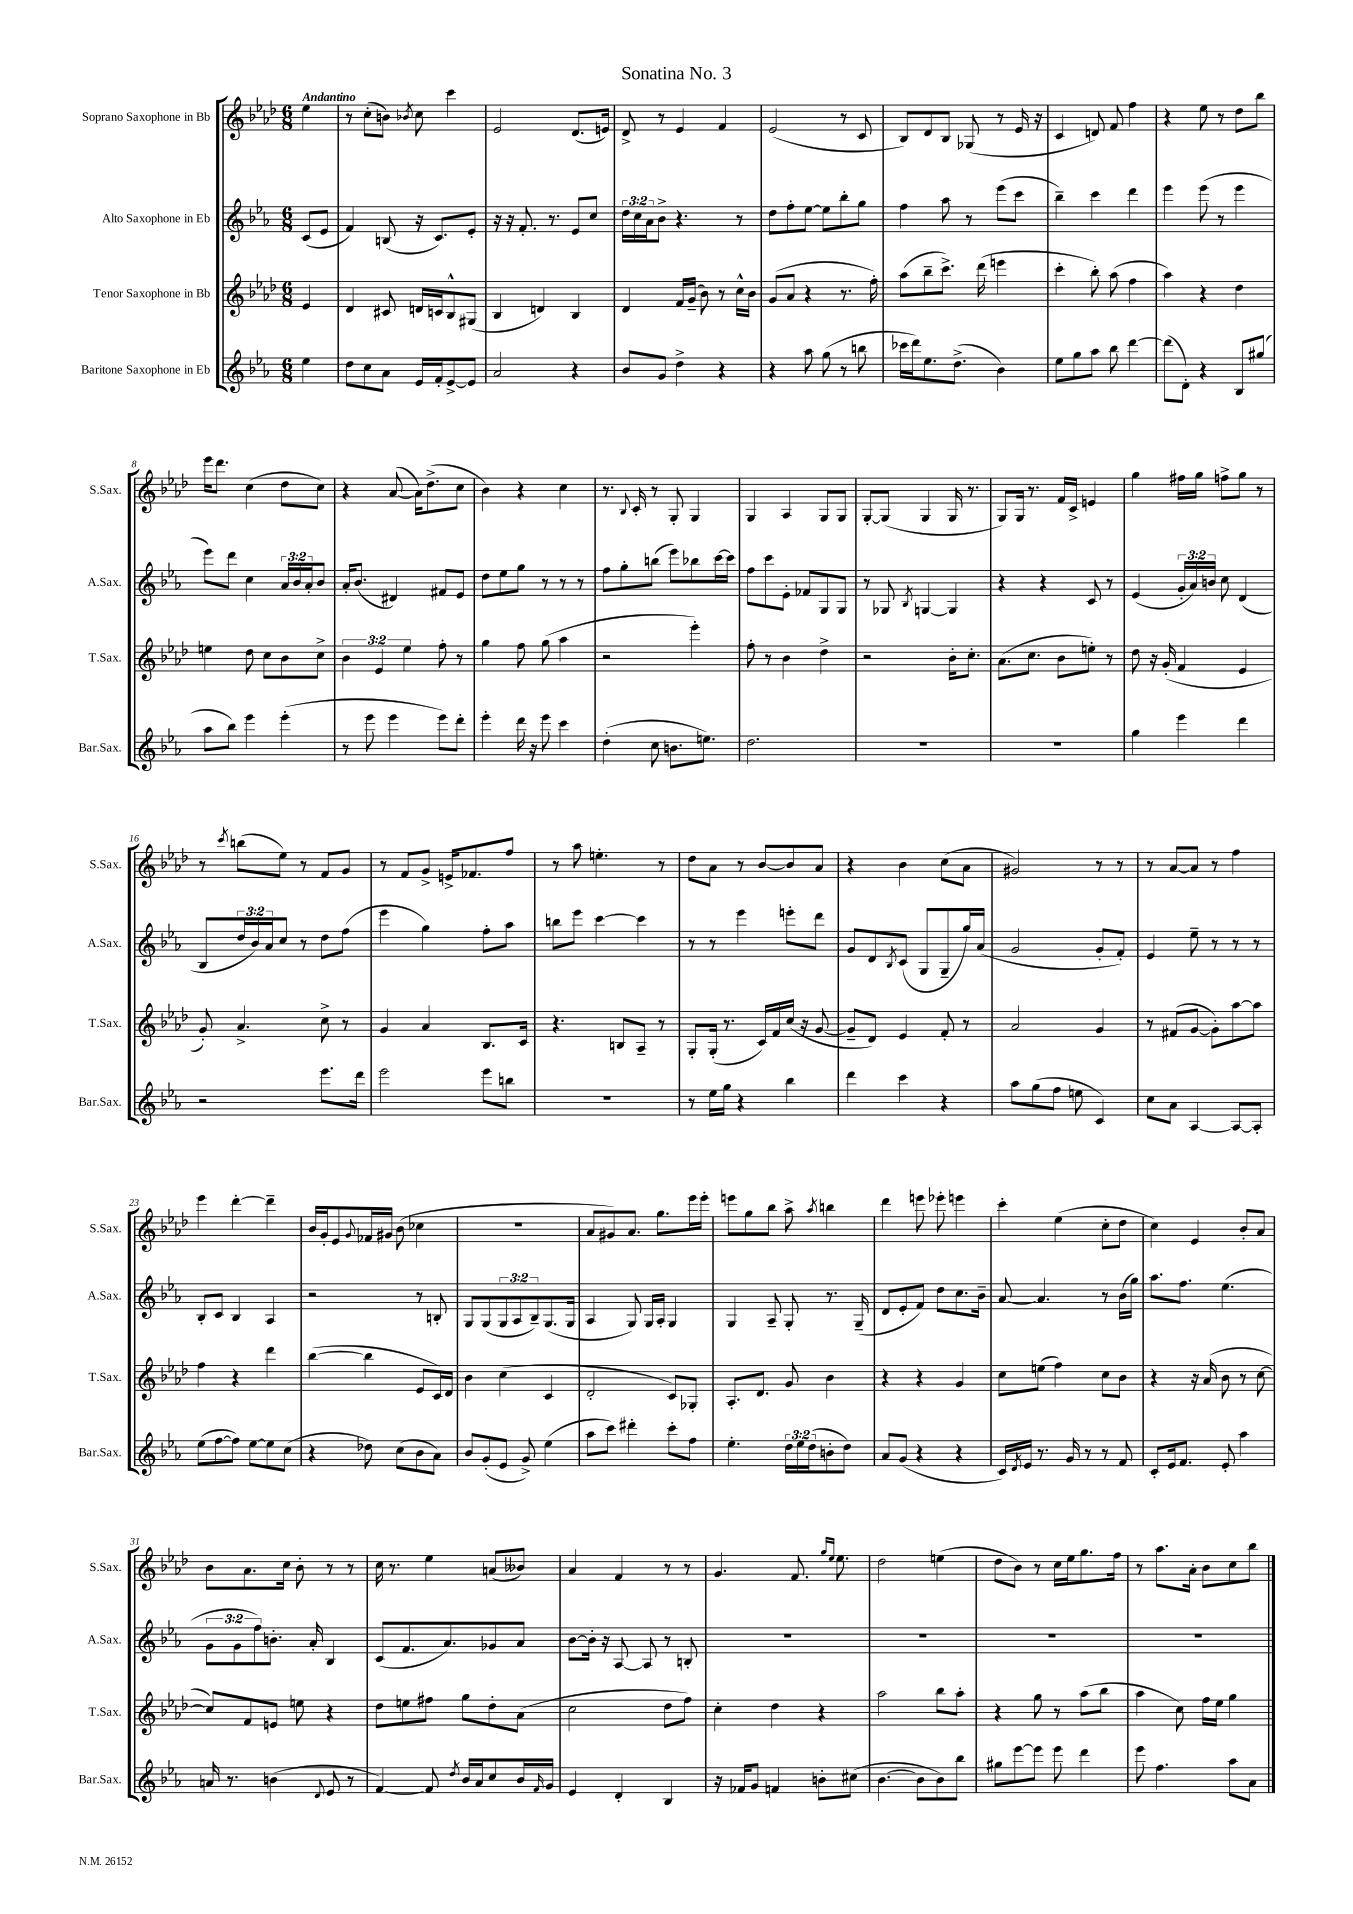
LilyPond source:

\header { title = "Sonatina No. 3" }
<<
\new StaffGroup <<
\new Staff = "s0" \with { instrumentName = "Soprano Saxophone in Bb" shortInstrumentName = "S.Sax." } {
    \clef treble \key aes \major \numericTimeSignature \time 6/8 \partial 4 \tempo "Andantino"
    ees''4 |
    r8 c''8-.( b'8) \acciaccatura { bes'8 } c''8 c'''4 |
    ees'2 des'8.( e'16) |
    des'8-> r8 ees'4 f'4 |
    ees'2( r8 c'8 |
    bes8) des'8 bes8 ges8( r8 ees'16 r16 |
    c'4 d'8) f'8 f''4 |
    r4 ees''8 r8 des''8 bes''8 |
    ees'''16 des'''8. c''4( des''8 c''8) |
    r4 aes'8~( aes'16) des''8.->( c''8 |
    bes'4) r4 c''4 |
    r8. \appoggiatura { bes8 } c'16-. r8 g8-. g4 |
    g4 aes4 g8 g8 |
    g8~-. g8( g4 g16 r8. |
    g8) g16 r8. f'16 c'16-> e'4 |
    g''4 fis''16 g''16 f''8-> g''8 r8 |
    r8 \acciaccatura { c'''8 } b''8( ees''8) r8 f'8 g'8 |
    r8 f'8 g'8-> e'16-> fes'8. f''8 |
    r8 aes''8 e''4.-. r8 |
    des''8 aes'8 r8 bes'8~ bes'8 aes'8 |
    r4 bes'4 c''8( aes'8 |
    gis'2) r8 r8 |
    r8 aes'8~ aes'8 r8 f''4 |
    ees'''4 des'''4~-. des'''4-- |
    bes'16 g'16-. ees'8 \appoggiatura { g'8 } fes'16 gis'16 bes'8( ces''4 |
    R2. |
    aes'8 gis'8) aes'8. g''8. ees'''16 ees'''16-. |
    e'''8 g''8 bes''8 aes''8-> \acciaccatura { aes''8 } b''4 |
    des'''4 e'''8 ees'''8-. e'''4 |
    c'''4-. ees''4( c''8-. des''8 |
    c''4) ees'4 bes'8-. aes'8 |
    bes'8 aes'8. c''16 bes'8-. r8 r8 |
    c''16 r8. ees''4 a'8( beses'8) |
    aes'4 f'4 r8 r8 |
    g'4. f'8. \grace { g''16 ees''16 } ees''8. |
    des''2 e''4( |
    des''8 bes'8) r8 c''16 ees''16 g''8. f''16 |
    r8 aes''8. aes'16-. bes'8 c''8 bes''8 \bar "|." |
}
\new Staff = "s1" \with { instrumentName = "Alto Saxophone in Eb" shortInstrumentName = "A.Sax." } {
    \clef treble \key ees \major \numericTimeSignature \time 6/8 \override Staff.TupletNumber.text = #tuplet-number::calc-fraction-text \partial 4
    c'8( ees'8 |
    f'4) b8( r16 c'8.) ees'8-. |
    r16 r16 f'8.-. r8. ees'8 c''8 |
    \tuplet 3/2 { d''16 c''16 aes'16 } bes'8-> r4. r8 |
    d''8 f''8-. ees''8~ ees''8 bes''8-. g''8 |
    f''4 aes''8 r8 ees'''8( c'''8 |
    bes''4--) c'''4 d'''4 |
    ees'''4 ees'''8( r8 ees'''4 |
    ees'''8) d'''8 c''4 \tuplet 3/2 { aes'16 bes'16 aes'16-. } bes'8 |
    aes'16-. bes'8.( dis'4) fis'8 ees'8 |
    d''8 ees''8 g''8 r8 r8 r8 |
    f''8 g''8-. b''8( ees'''8) bes''8 c'''16~ c'''16 |
    f''8 c'''8 ees'8-. fes'8 g8 g8 |
    r8 ges8 \acciaccatura { bes8 } g4~ g4 |
    r4 r4 c'8 r8 |
    ees'4( \tuplet 3/2 { g'16-. aes'16) b'16 } c''8 d'4( |
    bes8 \tuplet 3/2 { d''16 bes'16) aes'16 } c''8 r8 d''8 f''8( |
    ees'''4 g''4) f''8-. aes''8 |
    b''8 ees'''8 c'''4~ c'''4 |
    r8 r8 ees'''4 e'''8-. d'''8 |
    g'8 d'8 \acciaccatura { bes8 } c'8( g8 g8-- g''16) aes'16( |
    g'2 g'8-. f'8-.) |
    ees'4 ees''8-- r8 r8 r8 |
    bes8-. c'8 bes4 aes4 |
    r2 r8 b8-. |
    g8 g8( \tuplet 3/2 { g8 aes8 bes8--) } g8.( g16 |
    aes4 g8) g16 aes16-. g4 |
    g4 aes8-- g8-. r8. g16--( |
    d'8 ees'8-. f'8) d''8 c''8. bes'16-- |
    aes'8~ aes'4. r8 bes'16( g''16) |
    aes''8. f''8. ees''4.( |
    \tuplet 3/2 { g'8 g'8 f''8) } b'8.-. aes'16-. bes4 |
    c'8( f'8. aes'8.) ges'8 aes'8 |
    bes'8~ bes'16-. r16 aes8~ aes8 r8 b8-. |
    R2. |
    R2. |
    R2. |
    R2. \bar "|." |
}
\new Staff = "s2" \with { instrumentName = "Tenor Saxophone in Bb" shortInstrumentName = "T.Sax." } {
    \clef treble \key aes \major \numericTimeSignature \time 6/8 \override Staff.TupletNumber.text = #tuplet-number::calc-fraction-text \partial 4
    ees'4 |
    des'4 cis'8 d'16 c'16 bes8-^ gis8( |
    bes4 d'4) bes4 |
    des'4 f'16 g'16--( bes'8) r8 c''16-^ bes'16 |
    g'8( aes'8 r4 r8. f''16-.) |
    aes''8( bes''8-- c'''8.->) des'''16( e'''4 |
    c'''4-. bes''8-.) aes''8( f''4 |
    aes''4) r4 des''4 |
    e''4 des''8 c''8 bes'8 c''8-> |
    \tuplet 3/2 { bes'4 ees'4 ees''4 } f''8-. r8 |
    g''4 f''8 g''8( aes''4 |
    r2 ees'''4-.) |
    f''8-. r8 bes'4 des''4-> |
    r2 bes'16-. c''8.-. |
    aes'8.( c''8. bes'8 e''8-.) r8 |
    des''8 r16 g'16-.( f'4 ees'4 |
    g'8-.) aes'4.-> c''8-> r8 |
    g'4 aes'4 bes8. c'16 |
    r4. b8 aes8-- r8 |
    g8-. g16-.( r8. c'16) f'16 c''16( r16 g'8~ |
    g'8-- des'8) ees'4 f'8-. r8 |
    aes'2 g'4 |
    r8 fis'8( g'8~ g'8-.) aes''8~ aes''8 |
    f''4 r4 des'''4 |
    bes''4~( bes''4 ees'8 c'16) des'16 |
    bes'4 c''4( c'4 |
    des'2-. c'8) ges8-. |
    aes8.-. des'8. g'8 bes'4 |
    r4 r4 g'4 |
    c''8 e''8( f''4) c''8 bes'8 |
    r4 r16 aes'16( bes'8 r8 c''8~ |
    c''8) f'8 e'8 e''8 r4 |
    des''8 e''8 fis''8 g''8 des''8-. aes'8( |
    c''2 des''8 f''8) |
    c''4-. des''4 r4 |
    aes''2 bes''8 aes''8-. |
    r4 g''8 r8 aes''8( bes''8 |
    aes''4 c''8) f''16 ees''16 g''4 \bar "|." |
}
\new Staff = "s3" \with { instrumentName = "Baritone Saxophone in Eb" shortInstrumentName = "Bar.Sax." } {
    \clef treble \key ees \major \numericTimeSignature \time 6/8 \override Staff.TupletNumber.text = #tuplet-number::calc-fraction-text \partial 4
    ees''4 |
    d''8 c''8 aes'8 ees'16 f'16-. ees'8~-> ees'8 |
    aes'2 r4 |
    bes'8 g'8 d''4-> r4 |
    r4 aes''8 g''8( r8 b''8 |
    ces'''16 d'''16) ees''8. d''8.->( bes'4) |
    ees''8 g''8 aes''8 bes''8 d'''4~ |
    d'''8( d'8-.) r4 bes8 gis''8( |
    aes''8 bes''8) ees'''4 ees'''4-.( |
    r8 ees'''8 ees'''4 ees'''8) d'''8-. |
    ees'''4-. d'''16 r16 ees'''8 c'''4 |
    d''4-.( c''8 b'8. e''8.) |
    d''2. |
    R2. |
    R2. |
    g''4 ees'''4 d'''4 |
    r2 ees'''8. d'''16 |
    ees'''2 ees'''8 b''8 |
    R2. |
    r8 ees''16 g''16 r4 bes''4 |
    d'''4 c'''4 r4 |
    aes''8 g''8( f''8 e''8 c'4) |
    c''8 aes'8 aes4~ aes8~ aes8-. |
    ees''8( f''8~ f''8) ees''8~ ees''8 c''8( |
    r4 des''8) c''8( bes'8 aes'8) |
    bes'8 g'8-.( ees'8 g'8->) ees''4( |
    aes''8 c'''8) dis'''4-. c'''8-. f''8 |
    ees''4.-. \tuplet 3/2 { d''16 ees''16 d''16( } b'8-. d''8) |
    aes'8 g'8( r4 r4 |
    c'16) \acciaccatura { d'8 } ees'16 r8. g'16 r8 r8 f'8 |
    c'8-. ees'16 f'8. ees'8-. aes''4 |
    a'16 r8. b'4( \appoggiatura { d'8 } ees'8 r8 |
    f'4~) f'8 \acciaccatura { d''8 } bes'16 aes'16 c''8 bes'16 \grace { f'16 } g'16 |
    ees'4 d'4-. bes4 |
    r16 fes'16 g'8 f'4 b'8-. cis''8( |
    bes'4.~ bes'8 bes'8) bes''8 |
    gis''8 ees'''8~ ees'''8 ees'''8 d'''4 |
    ees'''8 f''4. aes''8 aes'8 \bar "|." |
}
>>
>>
